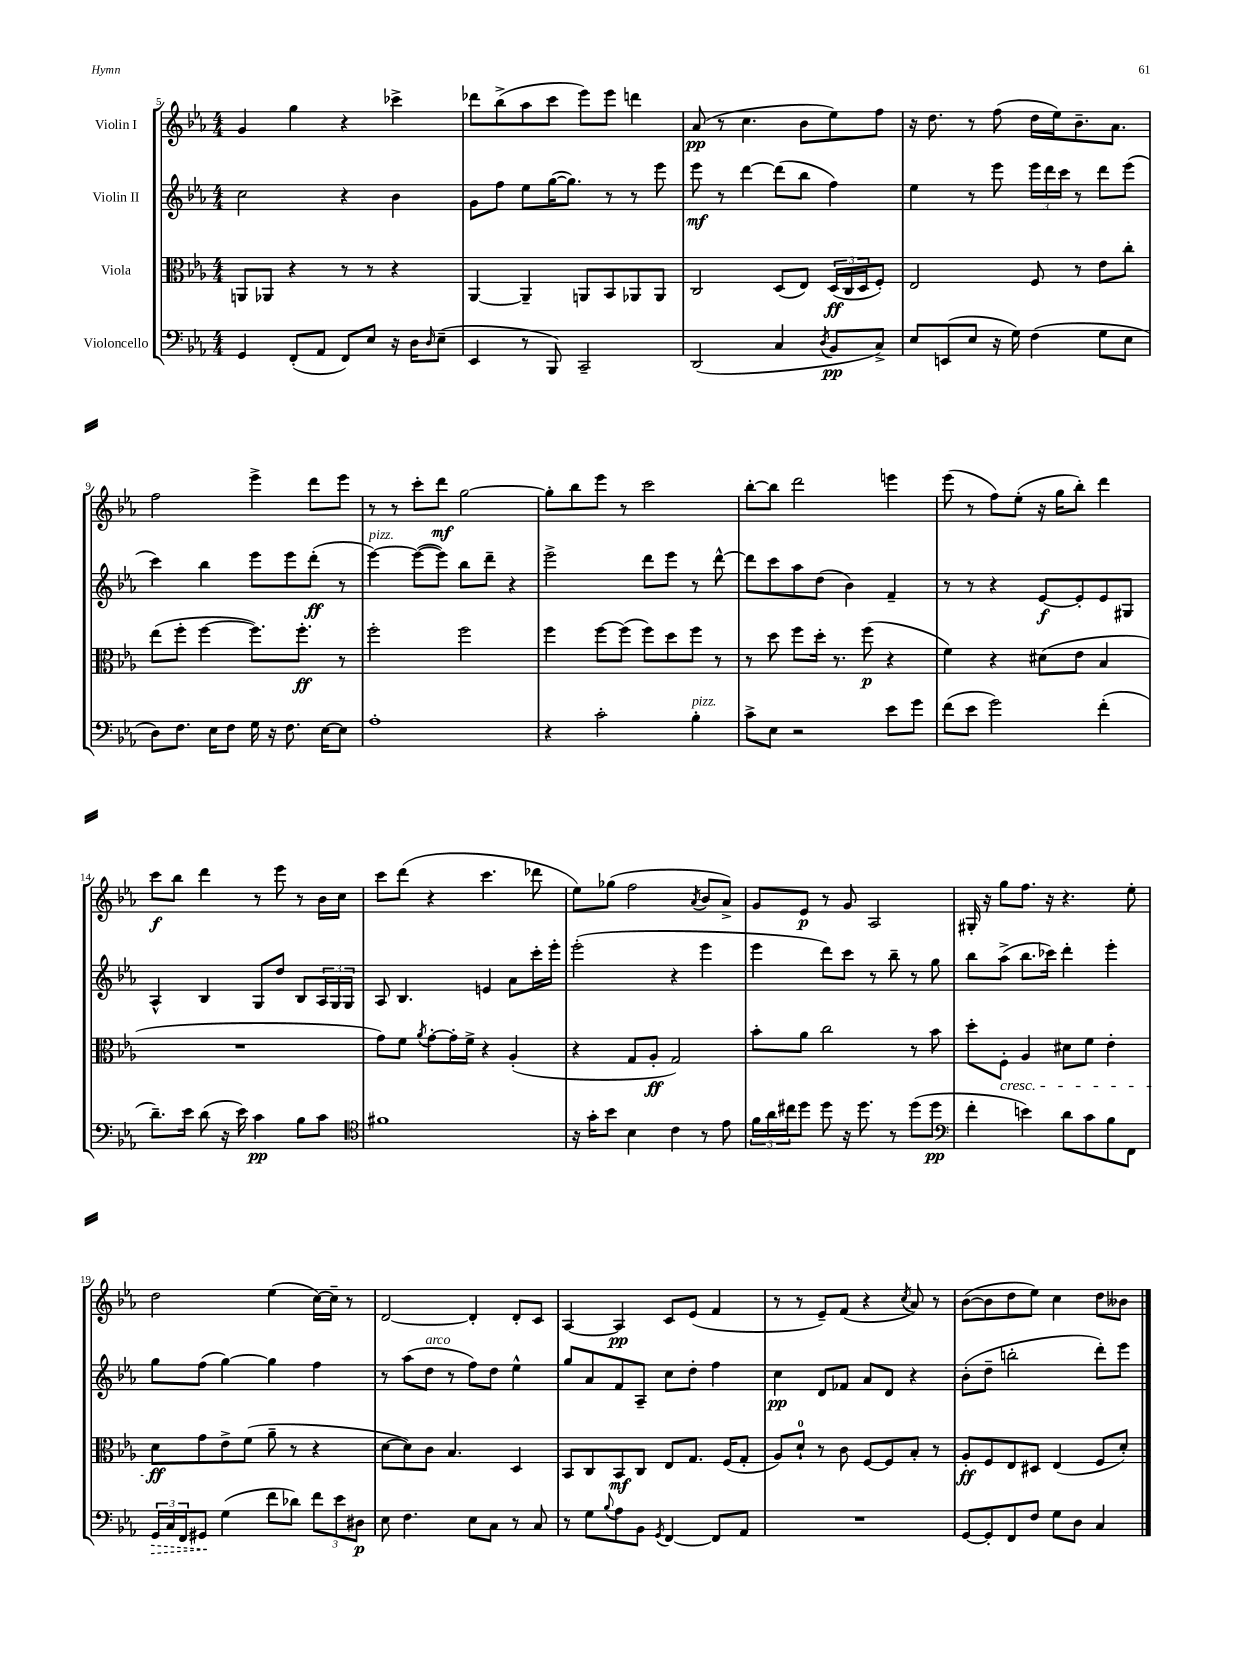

**kern	**dynam	**kern	**dynam	**kern	**dynam	**kern	**dynam
*part4	*part4	*part3	*part3	*part2	*part2	*part1	*part1
*staff4	*staff4	*staff3	*staff3	*staff2	*staff2	*staff1	*staff1
*I"Violoncello	*	*I"Viola	*	*I"Violin II	*	*I"Violin I	*
*clefF4	*	*clefC3	*	*clefG2	*	*clefG2	*
*k[b-e-a-]	*	*k[b-e-a-]	*	*k[b-e-a-]	*	*k[b-e-a-]	*
*M4/4	*	*M4/4	*	*M4/4	*	*M4/4	*
=5	=5	=5	=5	=5	=5	=5	=5
4GG/	.	8AAn/L	.	2cc\	.	4g/	.
.	.	8AA-X/J	.	.	.	.	.
(8FF'/L	.	4r	.	.	.	4gg\	.
8AA-/J	.	.	.	.	.	.	.
8FF/L)	.	8r	.	4r	.	4r	.
8E-/J	.	8r	.	.	.	.	.
16r	.	4r	.	4b-\	.	4ccc-X^\	.
16D\KL	.	.	.	.	.	.	.
16qqD/	.	.	.	.	.	.	.
(8E-~\J	.	.	.	.	.	.	.
=6	=6	=6	=6	=6	=6	=6	=6
4EE-/	.	[4AA-/	.	8g\L	.	8ddd-X\L	.
.	.	.	.	8ff\J	.	(8bb-^\	.
8r	.	4AA-~/]	.	8ee-\L	.	8aa-\	.
8BBB-/)	.	.	.	([16gg\K	.	8ccc\J	.
.	.	.	.	8.gg\J])	.	.	.
2CC~/	.	8AAn/L	.	.	.	8eee-\L)	.
.	.	8BB-/	.	8r	.	8eee-\J	.
.	.	8AA-X/	.	8r	.	4dddn\	.
.	.	8AA-/J	.	8eee-\	.	.	.
=7	=7	=7	=7	=7	=7	=7	=7
(2DD/	.	2C/	.	8eee-\	mf	(8a-/	pp
.	.	.	.	8r	.	8r	.
.	.	.	.	[4ddd\	.	4.cc\	.
4C/	.	(8D/L	.	(8ddd\L]	.	.	.
.	.	8E-/J)	.	8bb-\J	.	8b-\L	.
8qD/	.	.	.	.	.	.	.
8BB-/L	pp	(24D/LL	ff	4ff\)	.	8ee-\)	.
.	.	24C/	.	.	.	.	.
.	.	24D/J	.	.	.	.	.
8C^/J)	.	8F'/J)	.	.	.	8ff\J	.
=8	=8	=8	=8	=8	=8	=8	=8
8E-/L	.	2E-/	.	4ee-\	.	16r	.
.	.	.	.	.	.	8.dd\	.
(8EEn/	.	.	.	.	.	.	.
8E-/J	.	.	.	8r	.	8r	.
16r	.	.	.	8eee-\	.	(8ff\	.
16G\)	.	.	.	.	.	.	.
(4F\	.	8F/	.	24eee-\LL	.	16dd\LL	.
.	.	.	.	24ddd\	.	.	.
.	.	.	.	.	.	16ee-\J)	.
.	.	.	.	24ccc\JJ	.	.	.
.	.	8r	.	8r	.	8.b-~\	.
8G\L	.	8e-\L	.	8ddd\L	.	.	.
.	.	.	.	.	.	8.a-\J	.
8E-\J	.	8cc'\J	.	(8eee-\J	.	.	.
!!LO:LB:g=z
=9	=9	=9	=9	=9	=9	=9	=9
8D\L)	.	(8ee-\L	.	4ccc\)	.	2ff\	.
8.F\J	.	8ff'\J	.	.	.	.	.
.	.	[4ff\	.	4bb-\	.	.	.
16E-\KL	.	.	.	.	.	.	.
8F\J	.	.	.	.	.	.	.
16G\	.	8.ff\L])	.	8eee-\L	.	4eee-^\	.
16r	.	.	.	.	.	.	.
8.F\	.	.	.	8eee-\	.	.	.
.	.	8.ff'\J	ff	.	.	.	.
.	.	.	.	(8ddd'\J	ff	8ddd\L	.
[16E-\KL	.	.	.	.	.	.	.
8E-\J]	.	8r	.	8r	.	8eee-\J	.
=10	=10	=10	=10	=10	=10	=10	=10
!	!	!	!	!LO:TX:a:i:t=pizz.	!	!	!
1A-'	.	2ff'\	.	[4eee-\)	.	8r	.
.	.	.	.	.	.	8r	.
.	.	.	.	(8eee-\L_	.	8ccc'\L	.
.	.	.	.	8eee-\J])	.	8ddd\J	mf
.	.	2ff\	.	8bb-\L	.	[2gg\	.
.	.	.	.	8ddd~\J	.	.	.
.	.	.	.	4r	.	.	.
=11	=11	=11	=11	=11	=11	=11	=11
4r	.	4ff\	.	2eee-^\	.	8gg'\L]	.
.	.	.	.	.	.	8bb-\	.
2c'\	.	[8ff\L	.	.	.	8eee-\J	.
.	.	(8ff\J]	.	.	.	8r	.
.	.	8ff\L)	.	8ddd\L	.	2ccc\	.
.	.	8dd\	.	8eee-\J	.	.	.
!LO:TX:a:i:t=pizz.	!	!	!	!	!	!	!
4B-'\	.	8ff\J	.	8r	.	.	.
.	.	8r	.	[8ddd^^\	.	.	.
=12	=12	=12	=12	=12	=12	=12	=12
8c^\L	.	8r	.	8ddd\L]	.	[8bb-'\L	.
8E-\J	.	8dd\	.	8ccc\	.	8bb-\J]	.
2r	.	8ff\L	.	8aa-\	.	2ddd\	.
.	.	16dd'\Jk	.	(8dd\J	.	.	.
.	.	8.r	.	.	.	.	.
.	.	.	.	4b-\)	.	.	.
.	.	(8ff\	p	.	.	.	.
8e-\L	.	4r	.	4f~/	.	4eeen\	.
8g\J	.	.	.	.	.	.	.
=13	=13	=13	=13	=13	=13	=13	=13
(8f\L	.	4f\)	.	8r	.	(8eee-\	.
8e-\J	.	.	.	8r	.	8r	.
2g\)	.	4r	.	4r	.	8ff\L)	.
.	.	.	.	.	.	(8ee-'\J	.
.	.	(8d#X\L	.	[8e-/L	f	16r	.
.	.	.	.	.	.	16gg\KL	.
.	.	8e-\J	.	8e-'/]	.	8bb-'\J)	.
(4f'\	.	4B-/	.	8e-/	.	4ddd\	.
.	.	.	.	8G#X/J	.	.	.
!!LO:LB:g=z
=14	=14	=14	=14	=14	=14	=14	=14
8.d~\L)	.	1r	.	4A-^^/	.	8ccc\L	f
.	.	.	.	.	.	8bb-\J	.
16e-\Jk	.	.	.	.	.	.	.
(8d\	.	.	.	4B-/	.	4ddd\	.
16r	.	.	.	.	.	.	.
16e-\)	.	.	.	.	.	.	.
4c\	pp	.	.	8G/L	.	8r	.
.	.	.	.	8dd/J	.	8eee-\	.
8B-\L	.	.	.	8B-/L	.	8r	.
8c\J	.	.	.	24A-/L	.	16b-\LL	.
.	.	.	.	24G/	.	.	.
.	.	.	.	.	.	16cc\JJ	.
.	.	.	.	24G/JJ	.	.	.
=15	=15	=15	=15	=15	=15	=15	=15
*clefC4	*	*	*	*	*	*	*
1f#X	.	8g\L)	.	8A-/	.	8ccc\L	.
.	.	8f\J	.	4.B-/	.	(8ddd\J	.
.	.	8qa-/	.	.	.	.	.
.	.	[8g'\L	.	.	.	4r	.
.	.	16g'\L]	.	.	.	.	.
.	.	16f^\JJ	.	.	.	.	.
.	.	4r	.	4en/	.	4.ccc\	.
.	.	(4A-'/	.	8a-\L	.	.	.
.	.	.	.	16ccc'\L	.	8ddd-X\	.
.	.	.	.	16eee-'\JJ	.	.	.
=16	=16	=16	=16	=16	=16	=16	=16
16r	.	4r	.	(2eee-'\	.	8ee-\L)	.
16g'\KL	.	.	.	.	.	.	.
8b-\J	.	.	.	.	.	(8gg-X\J	.
4B-\	.	8G/L	.	.	.	2ff\	.
.	.	8A-'/J	ff	.	.	.	.
4c\	.	2G/)	.	4r	.	.	.
.	.	.	.	.	.	8qa-/	.
8r	.	.	.	4eee-\	.	8b-/L	.
8e-\	.	.	.	.	.	8a-^/J)	.
=17	=17	=17	=17	=17	=17	=17	=17
24f\LL	.	8b-'\L	.	4eee-\	.	8g/L	.
24a-\	.	.	.	.	.	.	.
24cc#X\J	.	.	.	.	.	.	.
8dd\J	.	8a-\J	.	.	.	8e-/J	p
8dd\	.	2cc\	.	8ddd\L)	.	8r	.
16r	.	.	.	8ccc\J	.	8g/	.
8.dd\	.	.	.	.	.	.	.
.	.	.	.	8r	.	2A-/	.
8r	.	.	.	8bb-~\	.	.	.
(8dd\L	.	8r	.	8r	.	.	.
8dd\J	pp	8b-\	.	8gg\	.	.	.
=18	=18	=18	=18	=18	=18	=18	=18
*clefF4	*	*	*	*	*	*	*
4f'\	.	8dd'\L	.	8bb-\L	.	16G#X'/	.
.	.	.	.	.	.	16r	.
!	!	!LO:TX:b:i:t=cresc.	!	!	!	!	!
.	.	8F'\J	.	(8aa-^\J	.	8gg\L	.
4en\)	.	4A-/	.	8.bb-\L	.	8.ff\J	.
.	.	.	.	16ccc-X\Jk)	.	16r	.
8d\L	.	8d#X\L	.	4ddd'\	.	4.r	.
8c\	.	8f\J	.	.	.	.	.
8B-\	.	4e-'\	.	4eee-'\	.	.	.
8FF\J	.	.	.	.	.	8ee-'\	.
!!LO:LB:g=z
=19	=19	=19	=19	=19	=19	=19	=19
!	!LO:HP:b	!	!	!	!	!	!
24GG/LL	>	8d\L	ff	8gg\L	.	2dd\	.
24C/	.	.	.	.	.	.	.
24FF/J	.	.	.	.	.	.	.
8GG#X/J	.	8g\	.	(8ff\J	.	.	.
(4G\	]	8e-^\	.	[4gg\)	.	.	.
.	.	(8f\J	.	.	.	.	.
8f\L	.	8a-~\	.	4gg\]	.	(4ee-\	.
8d-X\J)	.	8r	.	.	.	.	.
12f\L	.	4r	.	4ff\	.	[16cc\LL)	.
.	.	.	.	.	.	16cc~\JJ]	.
12e-\	.	.	.	.	.	.	.
.	.	.	.	.	.	8r	.
12D#X\J	p	.	.	.	.	.	.
=20	=20	=20	=20	=20	=20	=20	=20
8E-\	.	[8d\L	.	8r	.	[2d/	.
4.F\	.	8d\])	.	(8aa-\L	.	.	.
!	!	!	!	!LO:TX:a:i:t=arco	!	!	!
.	.	8c\J	.	8dd\J	.	.	.
.	.	4.B-/	.	8r	.	.	.
8E-\L	.	.	.	8ff\L)	.	4d'/]	.
8C\J	.	.	.	8dd\J	.	.	.
8r	.	4D/	.	4ee-^^\	.	8d'/L	.
8C/	.	.	.	.	.	8c/J	.
=21	=21	=21	=21	=21	=21	=21	=21
8r	.	8BB-/L	.	8gg/L	.	[4A-/	.
8G\L	.	8C/	.	8a-/	.	.	.
8qqB-/	.	.	.	.	.	.	.
8A-\	.	8BB-/	mf	8f/	.	4A-/]	pp
8BB-\J	.	8C/J	.	8A-~/J	.	.	.
8qGG/	.	.	.	.	.	.	.
[4FF/	.	8E-/L	.	8cc\L	.	8c/L	.
.	.	8.G/J	.	8dd'\J	.	(8e-/J	.
8FF/L]	.	.	.	4ff\	.	4f/	.
.	.	(16F/KL	.	.	.	.	.
8AA-/J	.	8G'/J	.	.	.	.	.
=22	=22	=22	=22	=22	=22	=22	=22
1r	.	8A-/L)	.	4cc\	pp	8r	.
.	.	8d`/J	.	.	.	8r	.
.	.	8r	.	8d/L	.	8e-~/L)	.
.	.	8c\	.	8f-X/J	.	(8f/J	.
.	.	[8F/L	.	8a-/L	.	4r	.
.	.	8F/]	.	8d/J	.	.	.
.	.	.	.	.	.	8qcc/	.
.	.	8B-'/J	.	4r	.	8a-/)	.
.	.	8r	.	.	.	8r	.
=23	=23	=23	=23	=23	=23	=23	=23
[8GG/L	.	8A-'/L	ff	(8b-'\L	.	([8b-\L	.
8GG'/]	.	8F/	.	8dd~\J	.	8b-\]	.
8FF/	.	8E-/	.	2bbn'\	.	8dd\	.
8F/J	.	8D#X/J	.	.	.	8ee-\J)	.
8G\L	.	(4E-/	.	.	.	4cc\	.
8D\J	.	.	.	.	.	.	.
4C/	.	8F/L	.	8ddd'\L)	.	8dd\L	.
.	.	8d'/J)	.	8eee-\J	.	8b--X\J	.
==	==	==	==	==	==	==	==
*-	*-	*-	*-	*-	*-	*-	*-
